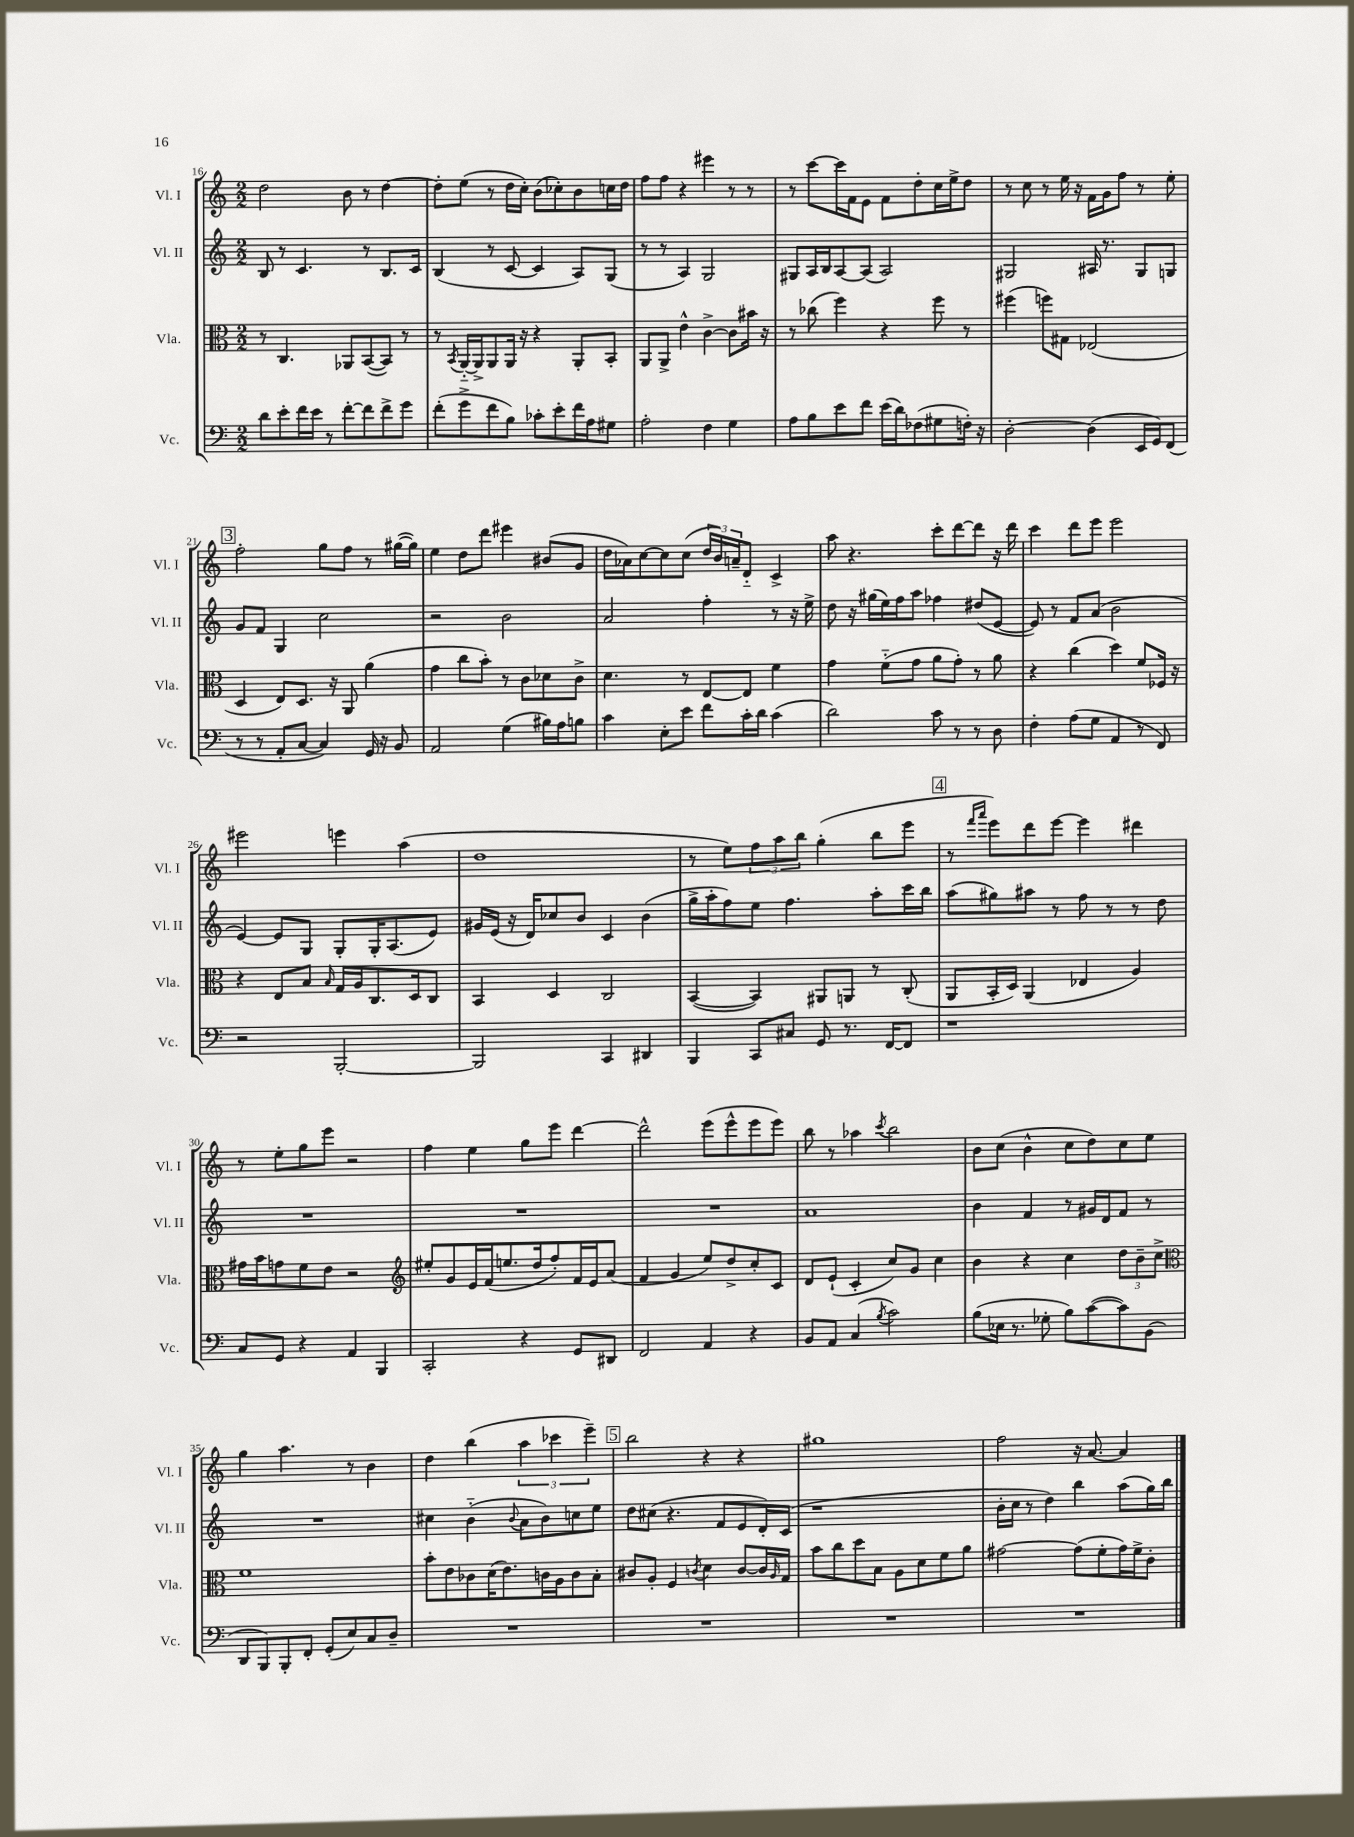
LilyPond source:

<<
\new StaffGroup <<
\new Staff = "s0" \with { instrumentName = "Vl. I" shortInstrumentName = "Vl. I" } {
    \clef treble \key c \major \numericTimeSignature \time 2/2
    d''2 b'8 r8 d''4~ |
    d''8-. e''8( r8 d''16 c''16-.) b'8( ces''8-.) b'8 c''16 d''16 |
    f''8 f''8 r4 eis'''4 r8 r8 |
    r8 c'''8~ c'''16 f'16 e'8 f'8 d''8-. c''16 e''16-> d''8 |
    r8 c''8 r8 e''16 r16 f'16 g'16 f''8 r8 e''8-. |
    \mark \markup { \box "3" } f''2-. g''8 f''8 r8 gis''16~( gis''16) |
    e''4 d''8 d'''8 eis'''4 bis'8( g'8 |
    d''16 aes'16) c''8~ c''8 c''8( \tuplet 3/2 { d''16 b'16) a'16-- } d'8-_ c'4-> |
    a''8 r4. c'''8-. d'''8~ d'''8 r16 d'''16 |
    c'''4 d'''8 e'''8 e'''2 |
    eis'''2 e'''4 a''4( |
    d''1 |
    r8 e''8) \tuplet 3/2 { f''8 a''8 b''8 } g''4-.( b''8 e'''8 |
    \mark \markup { \box "4" } r8 \grace { f'''16 a'''16 } e'''8) d'''8 e'''8~ e'''4 dis'''4 |
    r8 e''8-. g''8 e'''8 r2 |
    f''4 e''4 g''8 e'''8 d'''4~ |
    d'''2-^ e'''8( e'''8-^ e'''8 e'''8) |
    b''8 r8 aes''4 \acciaccatura { c'''8 } b''2 |
    b'8 c''8( b'4-^ c''8 d''8) c''8 e''8 |
    g''4 a''4. r8 b'4 |
    d''4 b''4( \tuplet 3/2 { a''4 ces'''4 e'''4--) } |
    \mark \markup { \box "5" } b''2 r4 r4 |
    gis''1 |
    f''2 r16 a'8.~ a'4 \bar "|." |
}
\new Staff = "s1" \with { instrumentName = "Vl. II" shortInstrumentName = "Vl. II" } {
    \clef treble \key c \major \numericTimeSignature \time 2/2
    b8 r8 c'4. r8 b8. c'16 |
    b4( r8 c'8~ c'4 a8) g8( |
    r8 r8 a4) g2 |
    gis8 a16 b16 a8~ a8( a2) |
    gis2 ais16 r8. gis8 g8 |
    \mark \markup { \box "3" } g'8 f'8 g4 c''2 |
    r2 b'2 |
    a'2 f''4-. r8 r16 e''16-> |
    d''8 r16 gis''16( e''16) f''16 a''8 fes''4 dis''8( e'8~ |
    e'8) r8 f'8 a'8( b'2 |
    e'4~) e'8 g8 g8-. g16-. a8.( e'8) |
    gis'16 e'16( r16 d'16) ces''8 b'8 c'4 b'4( |
    g''16-> a''16-. f''8) e''8 f''4. a''8-. c'''16 b''16 |
    \mark \markup { \box "4" } a''8( gis''8) ais''8 r8 f''8 r8 r8 d''8 |
    R1 |
    R1 |
    R1 |
    a'1 |
    b'4 f'4 r8 gis'16 d'16 f'8 r8 |
    R1 |
    cis''4 b'4-_( \appoggiatura { b'8 } a'8 b'8) c''8 e''8 |
    \mark \markup { \box "5" } d''8 cis''8( r4. f'8 e'8 d'16-.) c'16( |
    r1 |
    b'16-. c''16 r8 d''4) b''4 a''8( g''16) b''16 \bar "|." |
}
\new Staff = "s2" \with { instrumentName = "Vla." shortInstrumentName = "Vla." } {
    \clef alto \key c \major \numericTimeSignature \time 2/2
    r8 c4. aes,8 b,8~( b,8) r8 |
    r8 \acciaccatura { b,8 } a,16~-_ a,16-> a,8 a,16 r16 r4 a,8-. b,8-. |
    a,8 a,8-> e'4-^ c'4~-> c'8 bis'16 r16 |
    r8 ces''8( f''4) r4 f''8 r8 |
    fis''4( f''8) gis8 ees2( |
    \mark \markup { \box "3" } d4 e8) d8. r16 a,8 a'4( |
    g'4 c''8 b'8-.) r8 c'8 des'8 c'8-> |
    d'4. r8 e8~ e8 f'4 |
    g'4 f'8-_( g'8 a'8 g'8-.) r8 a'8 |
    r4 c''4( d''4) f'8 fes16 r16 |
    r4 e8 b8 \grace { b16 } g16 a16 c8. d16 c8 |
    b,4 d4 c2 |
    b,4~( b,4) ais,8 a,8 r8 c8-.( |
    \mark \markup { \box "4" } a,8 b,16-. d16) a,4( ees4 a4) |
    gis'16 b'16 g'8 f'8 e'8 r2 |
    \clef treble eis''8-. g'8 e'16 f'16( e''8. d''16 f''8-.) f'16 e'16 a'8( |
    f'4 g'4 e''8) d''8-> c''8-. c'8 |
    d'8 e'8-!( c'4-. c''8) g'8 c''4 |
    b'4 r4 c''4 \tuplet 3/2 { d''8 b'8-- c''8-> } |
    \clef alto f'1 |
    b'8-. e'8 ces'8 d'16( e'8.) c'16 a16 c'8 b8-. |
    \mark \markup { \box "5" } cis'8 a8-. f4 \acciaccatura { c'8 } d'4 c'8~ c'16 \grace { a16 } g16 |
    b'8 c''8 d''8 b8 a8 d'8 f'8 a'8 |
    gis'2~ gis'8( f'8-. gis'16) f'16-> c'8-. \bar "|." |
}
\new Staff = "s3" \with { instrumentName = "Vc." shortInstrumentName = "Vc." } {
    \clef bass \key c \major \numericTimeSignature \time 2/2
    d'8 e'8-. f'16 e'16 r8 f'8~-. f'8 f'8-> g'8 |
    f'8-.( g'8-> f'8 b8) ces'8-. e'8-. f'16 a16 gis8 |
    a2-. f4 g4 |
    a8 b8 e'8 f'8 e'16( d'16) fes8( gis8 f16-.) r16 |
    d2~-. d4( e,16 g,16) f,8( |
    \mark \markup { \box "3" } r8 r8 a,8-. c8~ c4) g,16 r16 b,8 |
    a,2 g4( bis16) a16 b8 |
    c'4 e8-. e'8 f'8 c'16-. d'16 c'4( |
    d'2) c'8 r8 r8 d8 |
    f4-. a8( g8 a,4 r8 f,8) |
    r2 b,,2~-. |
    b,,2 c,4 dis,4 |
    b,,4 c,8 cis8 g,8 r8. f,16~ f,8 |
    \mark \markup { \box "4" } r1 |
    c8 g,8 r4 a,4 b,,4 |
    c,2-. r4 g,8 dis,8 |
    f,2 a,4 r4 |
    b,8 a,8 c4( \acciaccatura { b8 } c'2) |
    b8( ees16 r8. ges8-. b8) c'8~( c'8) b,8( |
    d,8 b,,8) b,,8-. f,8-. g,8-.( e8) c8 d8-- |
    R1 |
    \mark \markup { \box "5" } R1 |
    R1 |
    R1 \bar "|." |
}
>>
>>
\layout { \context { \Score currentBarNumber = #16 } }
